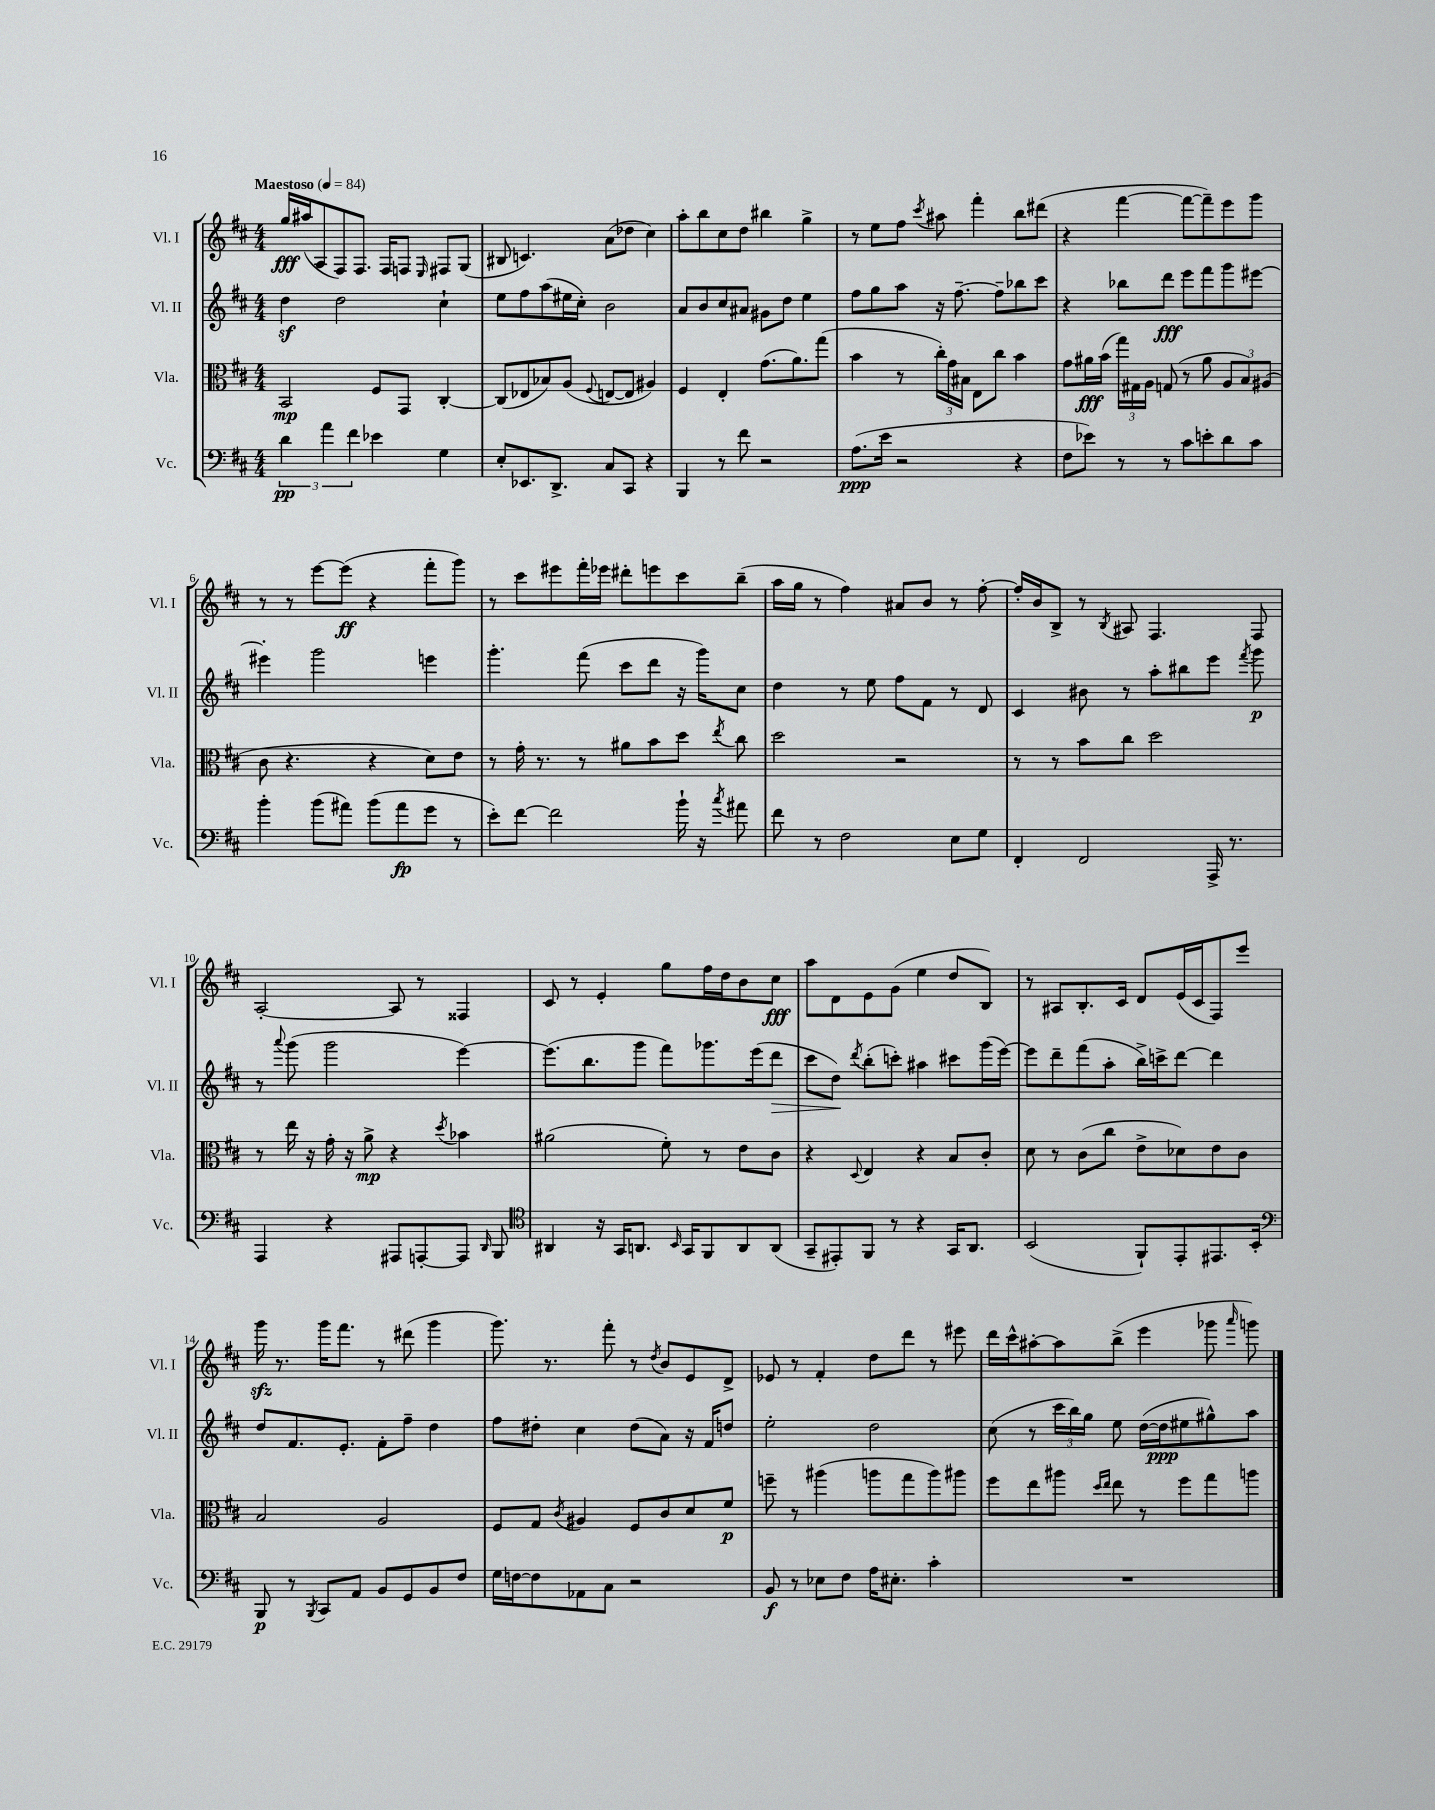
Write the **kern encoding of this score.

**kern	**dynam	**kern	**dynam	**kern	**dynam	**kern	**dynam
*part4	*part4	*part3	*part3	*part2	*part2	*part1	*part1
*staff4	*staff4	*staff3	*staff3	*staff2	*staff2	*staff1	*staff1
*I"Vc.	*	*I"Vla.	*	*I"Vl. II	*	*I"Vl. I	*
*I'Vc.	*	*I'Vla.	*	*I'Vl. II	*	*I'Vl. I	*
*clefF4	*	*clefC3	*	*clefG2	*	*clefG2	*
*k[f#c#]	*	*k[f#c#]	*	*k[f#c#]	*	*k[f#c#]	*
*M4/4	*	*M4/4	*	*M4/4	*	*M4/4	*
*MM84	*	*MM84	*	*MM84	*	*MM84	*
=1	=1	=1	=1	=1	=1	=1	=1
!	!	!	!	!	!	!LO:TX:a:B:t=Maestoso	!
6d\	pp	2BB/	mp	4ddz\	.	16gg/LL	fff
.	.	.	.	.	.	(16aa#X/J	.
.	.	.	.	.	.	8A/	.
6a\	.	.	.	.	.	.	.
.	.	.	.	2dd\	.	8F#/)	.
6f#\	.	.	.	.	.	.	.
.	.	.	.	.	.	8.F#/J	.
4e-X\	.	8F#/L	.	.	.	.	.
.	.	.	.	.	.	16F#/KL	.
.	.	8GG/J	.	.	.	8Fn/J	.
.	.	.	.	.	.	16qqE/	.
4G\	.	[4C#'/	.	4cc#`\	.	8F#X/L	.
.	.	.	.	.	.	(8G/J	.
=2	=2	=2	=2	=2	=2	=2	=2
8E'/L	.	(8C#/L]	.	8ee\L	.	8B#X/	.
8.EE-X/	.	8E-X/	.	8ff#\	.	4.cn/)	.
.	.	8B-X/)	.	(8aa\	.	.	.
8.DD^/J	.	.	.	.	.	.	.
.	.	(8A/J	.	16ee#X\L	.	.	.
.	.	.	.	16cc#'\JJ)	.	.	.
.	.	8qqF#/	.	.	.	.	.
8C#/L	.	[8En/L	.	2b\	.	(8a\L	.
8CC#/J	.	8E/J]	.	.	.	8dd-X\J	.
4r	.	4A#X/)	.	.	.	4cc#\)	.
=3	=3	=3	=3	=3	=3	=3	=3
4BBB/	.	4F#/	.	8a/L	.	8aa'\L	.
.	.	.	.	8b/	.	8bb\	.
8r	.	4E'/	.	8cc#/	.	8cc#\	.
8f#\	.	.	.	8a#X/J	.	8dd\J	.
2r	.	(8.g\L	.	8g#X\L	.	4bb#X\	.
.	.	.	.	8dd\J	.	.	.
.	.	8.a\)	.	.	.	.	.
.	.	.	.	4ee\	.	4gg^\	.
.	.	(8gg\J	.	.	.	.	.
=4	=4	=4	=4	=4	=4	=4	=4
(8.A\L	ppp	4b\	.	8ff#\L	.	8r	.
.	.	.	.	8gg\	.	8ee\L	.
16e\Jk	.	.	.	.	.	.	.
2r	.	8r	.	8aa\J	.	8ff#\J	.
.	.	.	.	.	.	8qccc#/	.
.	.	24cc#'\LL)	.	16r	.	8aa#X\	.
.	.	24g\	.	.	.	.	.
.	.	.	.	[8.ff#~\	.	.	.
.	.	24B#X\JJ	.	.	.	.	.
.	.	8E\L	.	.	.	4fff#'\	.
.	.	8cc#\J	.	8ff#~\L]	.	.	.
4r	.	4b\	.	8bb-X\	.	8bb\L	.
.	.	.	.	8ccc#\J	.	(8ddd#X\J	.
=5	=5	=5	=5	=5	=5	=5	=5
8F#\L	.	8g\L	.	4r	.	4r	.
8e-X\J)	.	16a#X\L	fff	.	.	.	.
.	.	(16b\JJ	.	.	.	.	.
8r	.	24gg\LL)	.	8bb-X\L	.	[4fff#\	.
.	.	24G#X\	.	.	.	.	.
.	.	24A\JJ	.	.	.	.	.
8r	.	(8Gn/	.	8ddd\J	fff	.	.
8c#\L	.	8r	.	8eee\L	.	8fff#\L_	.
8en'\	.	8a#\	.	8fff#\	.	8fff#~\])	.
8d\	.	12A/L	.	8ggg\	.	8eee\	.
.	.	12B/)	.	.	.	.	.
8c#\J	.	.	.	[8eee#X\J	.	8ggg\J	.
.	.	(12A#X/J	.	.	.	.	.
!!LO:LB:g=z
=6	=6	=6	=6	=6	=6	=6	=6
4b'\	.	8c#\	.	4eee#X'\]	.	8r	.
.	.	4.r	.	.	.	8r	.
(8b\L	.	.	.	2ggg\	.	[8eee\L	.
8a#X\J)	.	.	.	.	.	(8eee\J]	ff
(8b\L	.	4r	.	.	.	4r	.
8a#\	fp	.	.	.	.	.	.
8g\J	.	8d\L)	.	4eeen\	.	8fff#'\L	.
8r	.	8e\J	.	.	.	8ggg\J)	.
=7	=7	=7	=7	=7	=7	=7	=7
8e'\L)	.	8r	.	4.ggg'\	.	8r	.
[8f#\J	.	16g'\	.	.	.	8ccc#\L	.
.	.	8.r	.	.	.	.	.
2f#\]	.	.	.	.	.	8eee#X\	.
.	.	8r	.	(8fff#\	.	16fff#'\L	.
.	.	.	.	.	.	16eee-X\JJ	.
.	.	8a#X\L	.	8ccc#\L	.	8ddd#X'\L	.
.	.	8b\	.	8ddd\J	.	8eeen\	.
16b`\	.	8dd\J	.	16r	.	8ccc#\	.
16r	.	.	.	16ggg\KL)	.	.	.
8qcc#/	.	8qee/	.	.	.	.	.
8a#X\	.	8cc#\	.	8cc#\J	.	(8bb~\J	.
=8	=8	=8	=8	=8	=8	=8	=8
8f#\	.	2dd\	.	4dd\	.	16aa\LL	.
.	.	.	.	.	.	16gg\JJ	.
8r	.	.	.	.	.	8r	.
2F#\	.	.	.	8r	.	4ff#\)	.
.	.	.	.	8ee\	.	.	.
.	.	2r	.	8ff#\L	.	8a#X/L	.
.	.	.	.	8f#\J	.	8b/J	.
8E\L	.	.	.	8r	.	8r	.
8G\J	.	.	.	8d/	.	[8ff#'\	.
=9	=9	=9	=9	=9	=9	=9	=9
4FF#'/	.	8r	.	4c#/	.	16ff#'/LL]	.
.	.	.	.	.	.	16b/J	.
.	.	8r	.	.	.	8B^/J	.
2FF#/	.	8b\L	.	8b#X\	.	8r	.
.	.	.	.	.	.	8qB/	.
.	.	8cc#\J	.	8r	.	8A#X/	.
.	.	2dd\	.	8aa'\L	.	4.F#/	.
.	.	.	.	8bb#X\	.	.	.
16AAA^/	.	.	.	8eee\J	.	.	.
8.r	.	.	.	.	.	.	.
.	.	.	.	8qfff#/	.	.	.
.	.	.	.	8ggg\	p	8F#/	.
!!LO:LB:g=z
=10	=10	=10	=10	=10	=10	=10	=10
4AAA/	.	8r	.	8r	.	[2A'/	.
.	.	.	.	8qqaaa/	.	.	.
.	.	16ee\	.	(8ggg\	.	.	.
.	.	16r	.	.	.	.	.
4r	.	16g'\	.	2ggg\	.	.	.
.	.	16r	.	.	.	.	.
.	.	8a^\	mp	.	.	.	.
8AAA#X/L	.	4r	.	.	.	8A/]	.
[8AAAn'/	.	.	.	.	.	8r	.
.	.	8qdd/	.	.	.	.	.
8AAA/J]	.	4b-X\	.	[4eee\)	.	4F##X/	.
16qqDD/	.	.	.	.	.	.	.
8BBB/	.	.	.	.	.	.	.
=11	=11	=11	=11	=11	=11	=11	=11
*clefC4	*	*	*	*	*	*	*
4AA#X/	.	(2a#X\	.	(8.eee\L]	.	8c#/	.
.	.	.	.	.	.	8r	.
.	.	.	.	8.bb\	.	.	.
16r	.	.	.	.	.	4e'/	.
16GG/KL	.	.	.	.	.	.	.
8.AAn/J	.	.	.	8ggg\J	.	.	.
.	.	8f#'\)	.	8fff#\L)	.	8gg\L	.
16qqBB/	.	.	.	.	.	.	.
16GG/KL	.	.	.	.	.	.	.
8FF#/	.	8r	.	8.ggg-X\	.	16ff#\L	.
.	.	.	.	.	.	16dd\J	.
8AA/	.	8e\L	.	.	.	8b\	.
.	.	.	.	(16eee\k	.	.	.
!	!	!	!	!	!LO:HP:b	!	!
(8AA/J	.	8c#\J	.	8ddd\J	>	8cc#\J	fff
=12	=12	=12	=12	=12	=12	=12	=12
8GG~/L	.	4r	.	8ccc#\L	.	8aa\L	.
8EE#X'/)	.	.	.	8dd\J)	.	8d\	.
.	.	8qqD/	.	8qddd/	.	.	.
8FF#/J	.	4E/	.	(8bb'\L	]	8e\	.
8r	.	.	.	8cccn'\J)	.	(8g\J	.
4r	.	4r	.	4aa#X\	.	4ee\	.
16GG/KL	.	8B/L	.	8ccc#X\L	.	8dd/L	.
8.AA/J	.	.	.	.	.	.	.
.	.	8c#'/J	.	(16ggg\L	.	8B/J)	.
.	.	.	.	[16eee\JJ)	.	.	.
=13	=13	=13	=13	=13	=13	=13	=13
(2BB/	.	8d\	.	8eee\L]	.	8r	.
.	.	8r	.	8ddd~\	.	8A#X/L	.
.	.	(8c#\L	.	(8fff#\	.	8.B'/	.
.	.	8cc#\J	.	8aa'\J	.	.	.
.	.	.	.	.	.	16c#/Jk	.
8FF#`/L)	.	8e^\L	.	16bb^\LL)	.	8d/L	.
.	.	.	.	16cccn^\J	.	.	.
8EE'/	.	8d-X\)	.	[8ddd\J	.	(16e/L	.
.	.	.	.	.	.	16c#/J	.
8.EE#X/	.	8e\	.	4ddd\]	.	8F#/)	.
.	.	8c#\J	.	.	.	8eee/J	.
16BB'/Jk	.	.	.	.	.	.	.
!!LO:LB:g=z
=14	=14	=14	=14	=14	=14	=14	=14
*clefF4	*	*	*	*	*	*	*
8BBB/	p	2B/	.	8dd/L	.	16gggzz\	.
.	.	.	.	.	.	8.r	.
8r	.	.	.	8.f#/	.	.	.
8qBBB/	.	.	.	.	.	.	.
8CC#/L	.	.	.	.	.	16ggg\KL	.
.	.	.	.	8.e'/J	.	8.fff#\J	.
8AA/J	.	.	.	.	.	.	.
8BB/L	.	2A/	.	8f#'\L	.	8r	.
8GG/	.	.	.	8ff#~\J	.	(8ddd#X\	.
8BB/	.	.	.	4dd\	.	4ggg\	.
8F#/J	.	.	.	.	.	.	.
=15	=15	=15	=15	=15	=15	=15	=15
16G\LL	.	8F#/L	.	8ff#\L	.	8.ggg\)	.
[16Fn\J	.	.	.	.	.	.	.
8F\]	.	8G/J	.	8dd#X'\J	.	.	.
.	.	.	.	.	.	8.r	.
.	.	8qc#/	.	.	.	.	.
8AA-X\	.	4A#X/	.	4cc#\	.	.	.
8C#\J	.	.	.	.	.	8fff#'\	.
2r	.	8F#/L	.	(8dd#\L	.	8r	.
.	.	.	.	.	.	8qdd/	.
.	.	8c#/	.	8a\J)	.	8b/L	.
.	.	8d/	.	16r	.	8e/	.
.	.	.	.	16f#/KL	.	.	.
.	.	8f#/J	p	8ddn/J	.	8d^/J	.
=16	=16	=16	=16	=16	=16	=16	=16
8BB/	f	8ffn~\	.	2ee'\	.	8e-X/	.
8r	.	8r	.	.	.	8r	.
8E-X\L	.	(4aa#X\	.	.	.	4f#'/	.
8F#\J	.	.	.	.	.	.	.
16A\KL	.	8aan\L	.	2dd\	.	8dd\L	.
8.E#X'\J	.	.	.	.	.	.	.
.	.	8gg\	.	.	.	8ddd\J	.
4c#'\	.	8aa\)	.	.	.	8r	.
.	.	8aa#X\J	.	.	.	8eee#X\	.
=17	=17	=17	=17	=17	=17	=17	=17
1r	.	8ff#\L	.	(8cc#\	.	16ddd\LL	.
.	.	.	.	.	.	16ccc#^^\J	.
.	.	8ee\	.	8r	.	[8aa#X'\	.
.	.	8aa#X\J	.	24ccc#\LL	.	8aa#\]	.
.	.	.	.	24bb\)	.	.	.
.	.	.	.	24gg\JJ	.	.	.
.	.	16qqdd/LL	.	.	.	.	.
.	.	16qqee/JJ	.	.	.	.	.
.	.	8ee\	.	8ee\	.	(8bb^\J	.
.	.	8r	.	([16dd\LL	.	4eee\	.
.	.	.	.	16dd\J]	ppp	.	.
.	.	8ff#\L	.	8ee#X\	.	.	.
.	.	8gg\	.	8gg#X^^\)	.	8ggg-X\	.
.	.	.	.	.	.	16qqaaa/	.
.	.	8aan\J	.	8aa\J	.	8gggn\)	.
==	==	==	==	==	==	==	==
*-	*-	*-	*-	*-	*-	*-	*-
